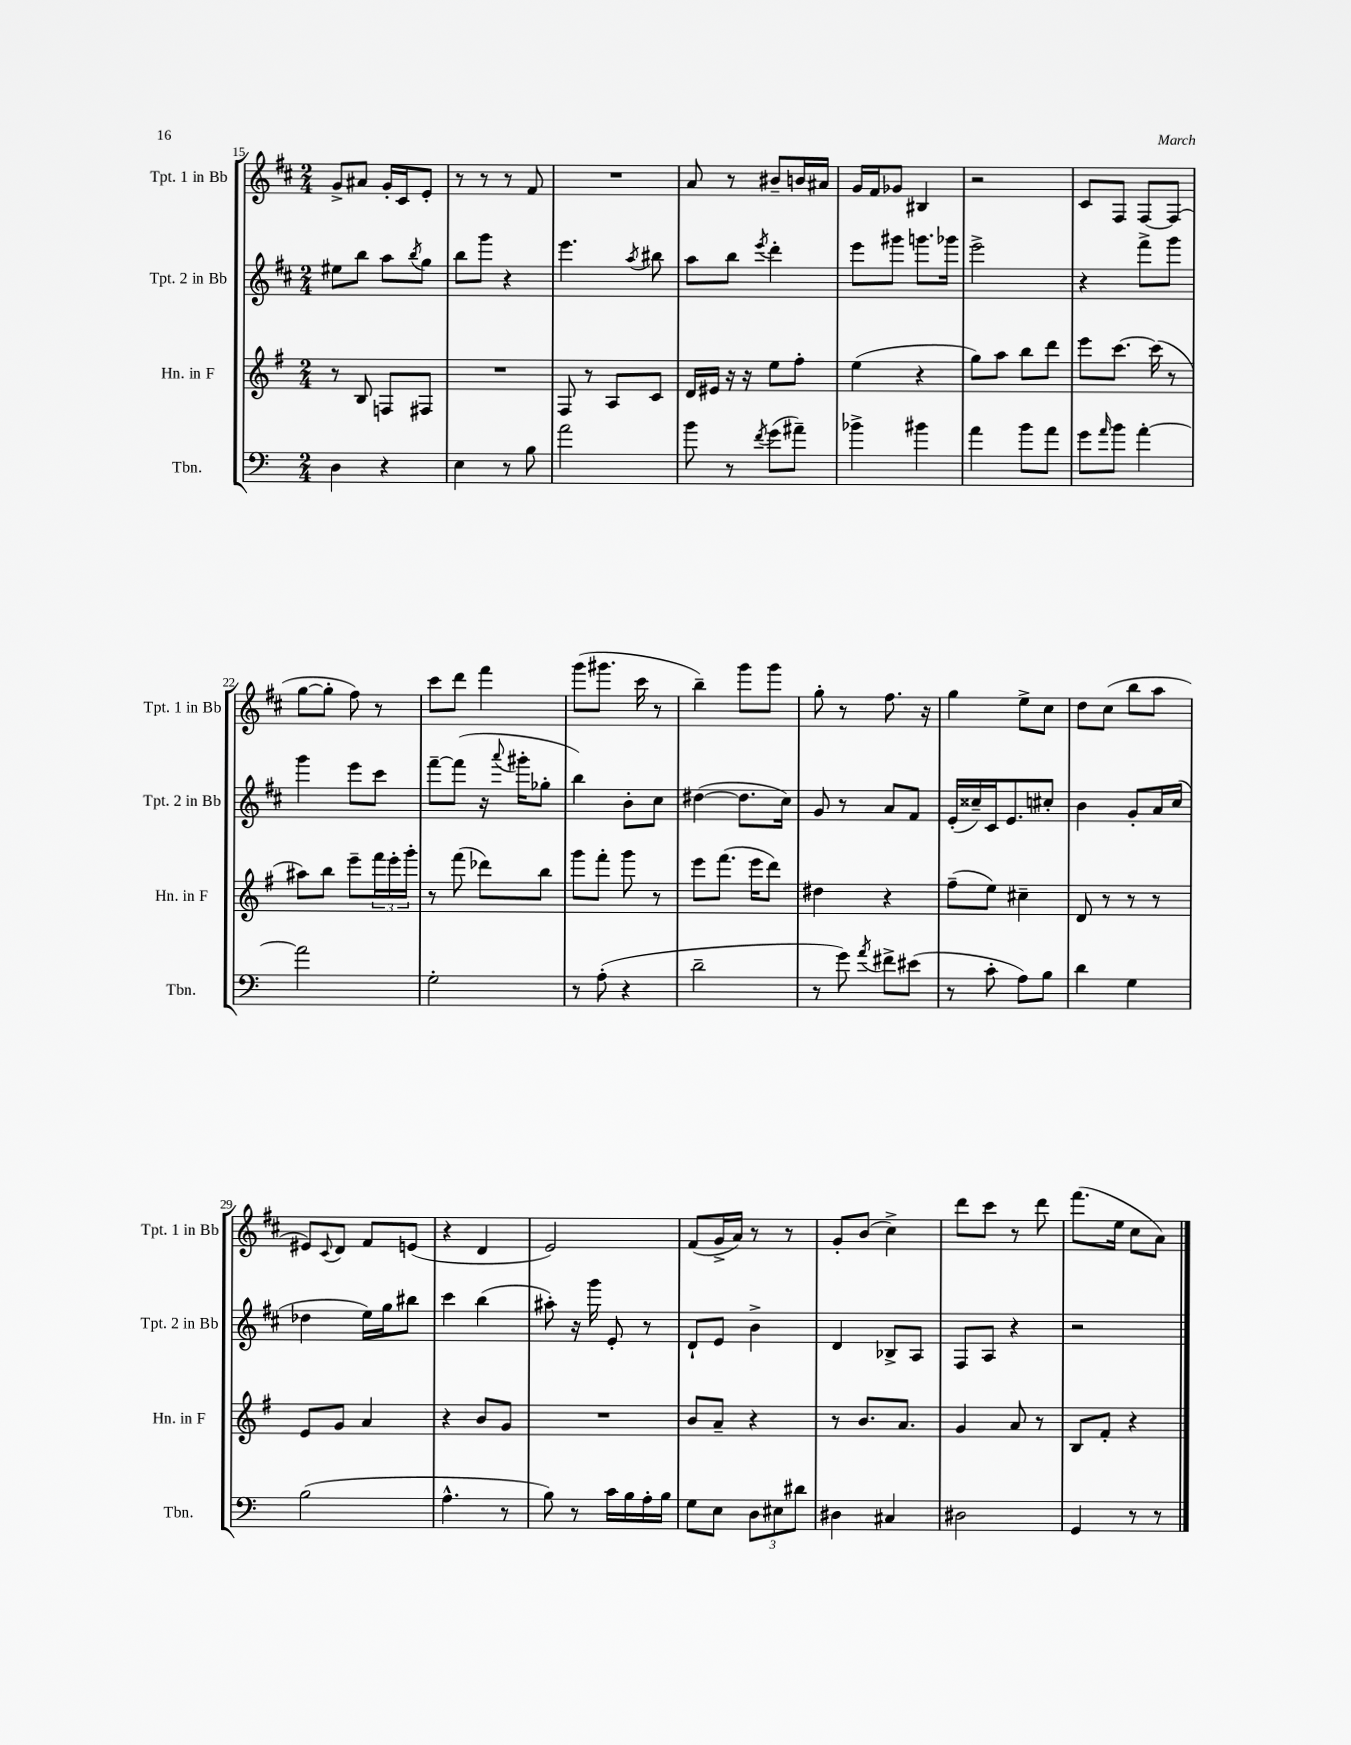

**kern	**kern	**kern	**kern
*part4	*part3	*part2	*part1
*staff4	*staff3	*staff2	*staff1
*I"Tbn.	*I"Hn. in F	*I"Tpt. 2 in Bb	*I"Tpt. 1 in Bb
*I'Tbn.	*I'Hn. in F	*I'Tpt. 2 in Bb	*I'Tpt. 1 in Bb
*clefF4	*clefG2	*clefG2	*clefG2
*k[]	*k[f#]	*k[f#c#]	*k[f#c#]
*M2/4	*M2/4	*M2/4	*M2/4
=15	=15	=15	=15
4D\	8r	8ee#X\L	8g^/L
.	8B/	8bb\J	8a#X/J
4r	8Fn/L	8aa\L	16g'/LL
.	.	.	16c#/J
.	.	8qbb/	.
.	8F#X/J	8gg\J	8e'/J
=16	=16	=16	=16
4E\	2r	8bb\L	8r
.	.	8ggg\J	8r
8r	.	4r	8r
8B\	.	.	8f#/
=17	=17	=17	=17
2a\	8F#/	4.eee\	2r
.	8r	.	.
.	8A/L	.	.
.	.	8qaa/	.
.	8c/J	8bb#X\	.
=18	=18	=18	=18
8b\	16d/LL	8aa\L	8a/
.	16e#X/JJ	.	.
8r	16r	8bb\J	8r
.	16r	.	.
8qf/	.	8qeee/	.
(8g\L	8ee\L	4ddd'\	8b#X~/L
8a#X~\J)	8ff#'\J	.	16bn/L
.	.	.	16a#X/JJ
=19	=19	=19	=19
4b-X^\	(4ee\	8eee\L	16g/LL
.	.	.	16f#/J
.	.	8ggg#X\J	8g-X/J
4b#X\	4r	8.gggn\L	4B#X/
.	.	16ggg-X\Jk	.
=20	=20	=20	=20
4a\	8gg\L)	2eee^\	2r
.	8aa\J	.	.
8b\L	8bb\L	.	.
8a\J	8ddd\J	.	.
=21	=21	=21	=21
8g\L	8eee\L	4r	8c#/L
16qqa/	.	.	.
8b\J	[8.ccc\J	.	8F#/J
[4a'\	.	8fff#^\L	[8F#/L
.	(16ccc\]	.	.
.	8r	8ggg\J	(8F#/J]
!!LO:LB:g=z
=22	=22	=22	=22
2a\]	8aa#X\L)	4ggg\	[8gg\L
.	8bb\J	.	8gg'\J]
.	8eee~\L	8eee\L	8ff#\)
.	24fff#\L	8ccc#\J	8r
.	24eee'\	.	.
.	24ggg'\JJ	.	.
=23	=23	=23	=23
2G'\	8r	[8fff#~\L	8ccc#\L
.	(8fff#\	(8fff#\J]	8ddd\J
.	8ddd-X\L)	16r	4fff#\
.	.	8qqaaa/	.
.	.	16ggg#X'\KL	.
.	8bb\J	8gg-X'\J	.
=24	=24	=24	=24
8r	8ggg\L	4bb\)	(8ggg\L
(8A'\	8fff#'\J	.	8.ggg#X\J
4r	8ggg\	8b'\L	.
.	.	.	16ccc#\
.	8r	8cc#\J	8r
=25	=25	=25	=25
2d~\	8eee\L	([4dd#X\	4bb~\)
.	(8.fff#\J	.	.
.	.	8.dd#\L]	8ggg\L
.	16eee\KL	.	.
.	8ddd\J)	.	8ggg\J
.	.	16cc#\Jk)	.
=26	=26	=26	=26
8r	4dd#X\	8g/	8gg'\
8g\)	.	8r	8r
8qa/	.	.	.
8f#X^\L	4r	8a/L	8.ff#\
(8e#X\J	.	8f#/J	.
.	.	.	16r
=27	=27	=27	=27
8r	(8ff#~\L	(16e'/LL	4gg\
.	.	16cc##X~/)	.
8c'\	8ee\J)	16c#/J	.
.	.	8.e/	.
8A\L)	4cc#X~\	.	8ee^\L
8B\J	.	8cc#X'/J	8cc#\J
=28	=28	=28	=28
4d\	8d/	4b\	8dd\L
.	8r	.	(8cc#\J
4G\	8r	8g'/L	8bb\L
.	8r	16a/L	8aa\J
.	.	(16cc#/JJ	.
!!LO:LB:g=z
=29	=29	=29	=29
(2B\	8e/L	4dd-X\	8e#X/L)
.	.	.	8qqc#/
.	8g/J	.	8d/J
.	4a/	16ee\LL)	8f#/L
.	.	16gg\J	.
.	.	8bb#X\J	(8en/J
=30	=30	=30	=30
4.A^^\	4r	4ccc#\	4r
.	8b/L	(4bb\	4d/
8r	8g/J	.	.
=31	=31	=31	=31
8B\)	2r	8aa#X'\)	2e/)
8r	.	16r	.
.	.	16ggg\	.
16c\LL	.	8e'/	.
16B\	.	.	.
16A'\	.	8r	.
16B\JJ	.	.	.
=32	=32	=32	=32
8G\L	8b/L	8d`/L	(8f#/L
8E\J	8a~/J	8e/J	16g^/L
.	.	.	16a/JJ)
12D\L	4r	4b^\	8r
12E#X\	.	.	.
.	.	.	8r
12d#X\J	.	.	.
=33	=33	=33	=33
4D#X\	8r	4d/	8g'/L
.	8.b/L	.	(8b/J
4C#X/	.	8B-X^/L	4cc#^\)
.	8.a/J	.	.
.	.	8A/J	.
=34	=34	=34	=34
2D#X\	4g/	8F#/L	8ddd\L
.	.	8A/J	8ccc#\J
.	8a/	4r	8r
.	8r	.	8ddd\
=35	=35	=35	=35
4GG/	8B/L	2r	(8.fff#\L
.	8f#'/J	.	.
.	.	.	16ee\Jk
8r	4r	.	8cc#\L
8r	.	.	8a\J)
==	==	==	==
*-	*-	*-	*-
